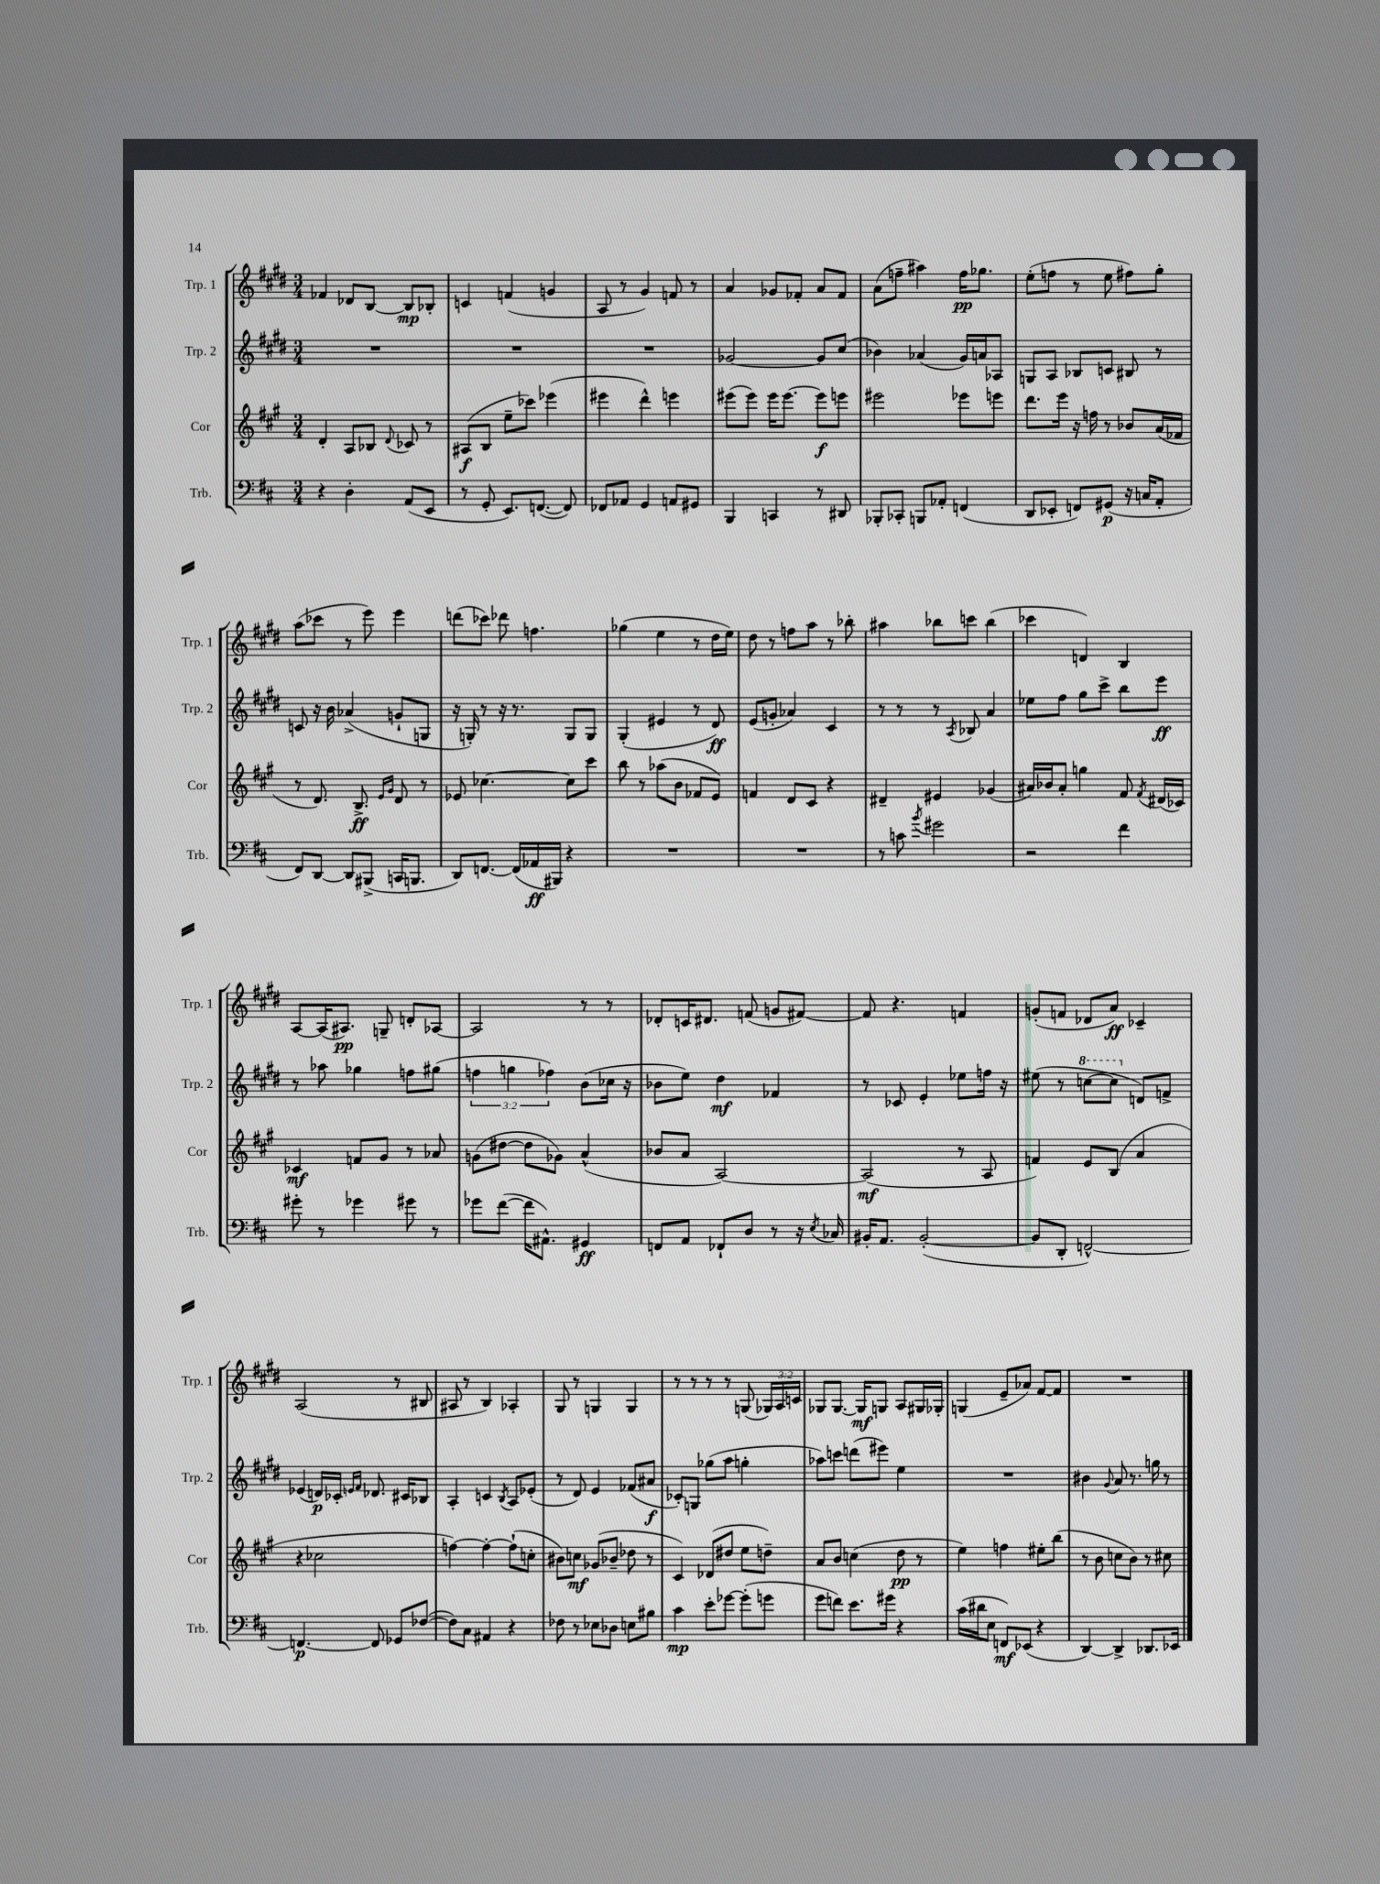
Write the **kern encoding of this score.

**kern	**dynam	**kern	**dynam	**kern	**dynam	**kern	**dynam
*part4	*part4	*part3	*part3	*part2	*part2	*part1	*part1
*staff4	*staff4	*staff3	*staff3	*staff2	*staff2	*staff1	*staff1
*I"Trb.	*	*I"Cor	*	*I"Trp. 2	*	*I"Trp. 1	*
*I'Trb.	*	*I'Cor	*	*I'Trp. 2	*	*I'Trp. 1	*
*clefF4	*	*clefG2	*	*clefG2	*	*clefG2	*
*k[f#c#]	*	*k[f#c#g#]	*	*k[f#c#g#d#]	*	*k[f#c#g#d#]	*
*M3/4	*	*M3/4	*	*M3/4	*	*M3/4	*
=140	=140	=140	=140	=140	=140	=140	=140
4r	.	4d'/	.	2.r	.	4f-X/	.
4D'\	.	8A/L	.	.	.	8d-X/L	.
.	.	8B-X/J	.	.	.	[8B/J	.
.	.	8qqd/	.	.	.	.	.
(8AA/L	.	8c-X/	.	.	.	8B/L]	mp
8EE/J	.	8r	.	.	.	8B-X'/J	.
=141	=141	=141	=141	=141	=141	=141	=141
8r	.	(8A#X/L	f	2.r	.	4cn/	.
8GG'/	.	8B/J	.	.	.	.	.
8.EE/L)	.	8ee~\L	.	.	.	(4fn/	.
.	.	8ccc-X\J)	.	.	.	.	.
([8.FFn/J	.	.	.	.	.	.	.
.	.	(4eee-X\	.	.	.	4gn/	.
8FF/])	.	.	.	.	.	.	.
=142	=142	=142	=142	=142	=142	=142	=142
8FF-X/L	.	4eee#X\	.	2.r	.	8A/	.
8AA-X/J	.	.	.	.	.	8r	.
4GG/	.	4ddd^^\)	.	.	.	4g#/)	.
8AAn/L	.	4eeen\	.	.	.	8fn/	.
8GG#X/J	.	.	.	.	.	8r	.
=143	=143	=143	=143	=143	=143	=143	=143
4BBB/	.	(8eee#X\L	.	[2g-X/	.	4a/	.
.	.	8eee#\J)	.	.	.	.	.
4CCn/	.	16eee#\KL	.	.	.	8g-X/L	.
.	.	[8.eee#\J	.	.	.	.	.
.	.	.	.	.	.	8f-X'/J	.
8r	.	8eee#\L]	f	8g-/L]	.	8a/L	.
8DD#X/	.	8eeen\J	.	(8cc#/J	.	8f-/J	.
=144	=144	=144	=144	=144	=144	=144	=144
8BBB-X'/L	.	2eee#X\	.	4b-X\)	.	(8a\L	.
8CC-X'/J	.	.	.	.	.	8ffn~\J	.
8BBBn/L	.	.	.	(4a-X/	.	4aa#X\)	.
8AA-X'/J	.	.	.	.	.	.	.
(4FFn/	.	8eee-X\L	.	16g#/LL)	.	16ff\KL	pp
.	.	.	.	16an/J	.	8.gg-X\J	.
.	.	8eeen\J	.	8A-X/J	.	.	.
=145	=145	=145	=145	=145	=145	=145	=145
8DD/L	.	8.ddd\L	.	8Gn/L	.	(8ee'\L	.
8EE-X'/J	.	.	.	8A/J	.	8ffn\J	.
.	.	16eee\Jk	.	.	.	.	.
8FFn/L)	.	16r	.	8B-X/L	.	8r	.
.	.	16ffn\	.	.	.	.	.
(8GG#X/J	p	8r	.	8cn/J	.	8ee\	.
16r	.	8b-X/L	.	8B#X/	.	8ff#X\L)	.
16Cn/KL	.	.	.	.	.	.	.
8AA'/J	.	(16a/L	.	8r	.	8gg#'\J	.
.	.	16f-X/JJ	.	.	.	.	.
!!LO:LB:g=z
=146	=146	=146	=146	=146	=146	=146	=146
8FF#/L)	.	8r	.	8cn/	.	(8aa\L	.
[8DD/J	.	8.d/)	.	16r	.	8ccc-X\J	.
.	.	.	.	16b\	.	.	.
8DD/L]	.	.	.	(4a-X^/	.	8r	.
.	.	8.B^/	ff	.	.	.	.
(8BBB#X^/J	.	.	.	.	.	8eee\)	.
.	.	16qqe/LL	.	.	.	.	.
.	.	16qqg#/JJ	.	.	.	.	.
16CCn/KL	.	8d/	.	8gn`/L	.	4eee\	.
8.BBBn/J	.	.	.	.	.	.	.
.	.	8r	.	8Gn/J	.	.	.
=147	=147	=147	=147	=147	=147	=147	=147
8DD/L)	.	8e-X/	.	16r	.	(8dddn\L	.
.	.	.	.	16Gn'/)	.	.	.
[8.FFn/J	.	[4.cc-X\	.	8r	.	8ccc-X\J)	.
.	.	.	.	16r	.	8ddd-X\	.
(16FF/LL]	.	.	.	8.r	.	.	.
16AA-X/	ff	.	.	.	.	4.ffn\	.
16BBB#X/JJ)	.	.	.	.	.	.	.
4r	.	8cc-\L]	.	8G/L	.	.	.
.	.	8ccc#\J	.	8G/J	.	.	.
=148	=148	=148	=148	=148	=148	=148	=148
2.r	.	8bb\	.	(4G#'/	.	(4gg-X\	.
.	.	8r	.	.	.	.	.
.	.	(8aa-X\L	.	4e#X/	.	4ee\	.
.	.	8b\J	.	.	.	.	.
.	.	8f-X/L	.	8r	.	8r	.
.	.	8e/J)	.	8d#/)	ff	16dd#\LL	.
.	.	.	.	.	.	16ee\JJ)	.
=149	=149	=149	=149	=149	=149	=149	=149
2.r	.	4fn/	.	(8e/L	.	8dd#\	.
.	.	.	.	8gn'/J	.	8r	.
.	.	8d/L	.	4a-X/)	.	8ffn\L	.
.	.	8c#/J	.	.	.	8aa\J	.
.	.	4r	.	4c#/	.	8r	.
.	.	.	.	.	.	8bb-X'\	.
=150	=150	=150	=150	=150	=150	=150	=150
8r	.	4d#X~/	.	8r	.	4aa#X\	.
8cn\	.	.	.	8r	.	.	.
8qb/	.	.	.	.	.	.	.
2g#X\	.	4e#X/	.	8r	.	8bb-X\L	.
.	.	.	.	8qA/	.	.	.
.	.	.	.	8B-X/	.	8cccn\J	.
.	.	(4g-X/	.	4a/	.	(4bb-\	.
=151	=151	=151	=151	=151	=151	=151	=151
2r	.	16a#X/LL)	.	8ee-X\L	.	4ccc-X\	.
.	.	16b-X/J	.	.	.	.	.
.	.	8a#'/J	.	8ff#\J	.	.	.
.	.	4ggn\	.	8gg#\L	.	4dn/)	.
.	.	.	.	8ccc#^\J	.	.	.
4f#\	.	8f#/	.	8bb\L	.	4B/	.
.	.	8qf#/	.	.	.	.	.
.	.	(16d#X/LL	.	8eee\J	ff	.	.
.	.	16c-X/JJ)	.	.	.	.	.
!!LO:LB:g=z
=152	=152	=152	=152	=152	=152	=152	=152
8g#X'\	.	4c-X/	mf	8r	.	[8A/L	.
8r	.	.	.	8aa-X\	.	(16A/K]	.
.	.	.	.	.	.	8.A#X/J)	pp
4g-X\	.	8fn/L	.	4gg-X\	.	.	.
.	.	8g#/J	.	.	.	8Gn~/	.
8g#X\	.	8r	.	8ffn\L	.	8dn'/L	.
8r	.	8a-X/	.	(8gg#X\J	.	[8A-X/J	.
=153	=153	=153	=153	=153	=153	=153	=153
8g-X\L	.	(8gn\L	.	6ffn\	.	2A-/]	.
([8f#\J	.	[8dd#X\J	.	.	.	.	.
.	.	.	.	6ggn\	.	.	.
16f#\KL]	.	8dd#\L]	.	.	.	.	.
8.AA#X^^\J)	.	.	.	.	.	.	.
.	.	.	.	6ff-X\)	.	.	.
.	.	8g-X\J)	.	.	.	.	.
4GG#X/	ff	(4a^^/	.	(8b\L	.	8r	.
.	.	.	.	16cc-X\Jk	.	8r	.
.	.	.	.	16r	.	.	.
=154	=154	=154	=154	=154	=154	=154	=154
8FFn/L	.	8b-X/L	.	8b-X\L	.	8d-X'/L	.
8AA/J	.	8a/J	.	8ee\J)	.	16cn/K	.
.	.	.	.	.	.	8.d#X/J	.
8FF-X`/L	.	[2A/)	.	4dd#\	mf	.	.
8D/J	.	.	.	.	.	(8fn/	.
8r	.	.	.	4f-X/	.	8gn/L	.
16r	.	.	.	.	.	[8f#X/J)	.
8qE/	.	.	.	.	.	.	.
16C-X/	.	.	.	.	.	.	.
=155	=155	=155	=155	=155	=155	=155	=155
16BB#X'/KL	.	(2A/]	mf	8r	.	8f#/]	.
8.AA/J	.	.	.	.	.	.	.
.	.	.	.	8c-X/	.	4.r	.
([2BB#'/	.	.	.	4e'/	.	.	.
.	.	8r	.	8ee-X\L	.	4fn/	.
.	.	8A/	.	16ffn\Jk	.	.	.
.	.	.	.	16r	.	.	.
=156	=156	=156	=156	=156	=156	=156	=156
8BB#/L]	.	4fn/)	.	(8ee#X\	.	(8gn'/L	.
8DD'/J	.	.	.	8r	.	8fn/J	.
*	*	*	*	*8va	*	*	*
[2FFn^^/)	.	8e/L	.	[8cccn\L	.	8d-X/L	.
.	.	(8B/J	.	8ccc\J]	.	8a/J)	ff
*	*	*	*	*X8va	*	*	*
.	.	4a/	.	8dn/L)	.	4c-X~/	.
.	.	.	.	8fn^/J	.	.	.
!!LO:LB:g=z
=157	=157	=157	=157	=157	=157	=157	=157
4.FFn/_	p	4r	.	(4e-X/	.	(2A/	.
.	.	2cc-X\	.	16dn/LL)	p	.	.
.	.	.	.	16c-X'/JJ	.	.	.
.	.	.	.	16qqen/LL	.	.	.
.	.	.	.	16qqf#/JJ	.	.	.
8FF/]	.	.	.	8.d-X/	.	.	.
8GG-X/L	.	.	.	.	.	8r	.
.	.	.	.	16c#X/KL	.	.	.
([8F-X/J	.	.	.	8B-X/J	.	8B#X/	.
=158	=158	=158	=158	=158	=158	=158	=158
8F-\L])	.	[4ffn\)	.	4A'/	.	8A#X/	.
8C#\J	.	.	.	.	.	8r	.
4AA#X/	.	4ff'\_	.	4cn/	.	4B/)	.
.	.	.	.	8qB/	.	.	.
4r	.	(8ff`\L]	.	8A/L	.	4A-X'/	.
.	.	8ccn'\J	.	(8e-X'/J	.	.	.
=159	=159	=159	=159	=159	=159	=159	=159
8F-X\	.	8b#X\L)	.	8r	.	8G#/	.
8r	.	8ccn\J	mf	8d#/)	.	8r	.
8E-X\L	.	(8g-X/L	.	4e/	.	4Gn/	.
8D-X\J	.	8b-X~/J	.	.	.	.	.
8En\L	.	8dd-X\	.	(8f-X/L	.	4G/	.
8B#X\J	.	8r	.	8a#X/J	f	.	.
=160	=160	=160	=160	=160	=160	=160	=160
4c#\	mp	4c#/)	.	8c-X'/L)	.	8r	.
.	.	.	.	8Gn/J	.	8r	.
8e'\L	.	(8d-X/L	.	(8gg-X\L	.	8r	.
[8g-X\J	.	8dd#X/J	.	8aa\J	.	8r	.
(8g-'\L]	.	8ee\L	.	4ggn'\	.	(8Gn/	.
8gn\J	.	8ddn~\J)	.	.	.	24G-X/LL)	.
.	.	.	.	.	.	24A/	.
.	.	.	.	.	.	24cn/JJ	.
=161	=161	=161	=161	=161	=161	=161	=161
8g\L	.	8a/L	.	8aa-X\L)	.	8G-X/L	.
8fn\J)	.	8b/J	.	8cccn\J	.	[8.G-/J	.
8.e\L	.	(4ccn\	.	(8dddn\L	.	.	.
.	.	.	.	.	.	16G-/KL]	mf
.	.	.	.	8eee#X\J)	.	8Gn/J	.
16g#X\Jk	.	.	.	.	.	.	.
4r	.	8dd\	pp	4ee\	.	8A/L	.
.	.	8r	.	.	.	16G#X/L	.
.	.	.	.	.	.	16G-X'/JJ	.
=162	=162	=162	=162	=162	=162	=162	=162
(16c#\LL	.	4ee\)	.	2.r	.	(4Gn/	.
16d#X\J	.	.	.	.	.	.	.
8E\J	.	.	.	.	.	.	.
8FFn/L)	mf	4ffn\	.	.	.	8e~/L	.
(8EE-X/J	.	.	.	.	.	8a-X/J)	.
4r	.	8ee#X'\L	.	.	.	[8f#/L	.
.	.	(8bb\J	.	.	.	8f#/J]	.
=163	=163	=163	=163	=163	=163	=163	=163
[4DD/)	.	8r	.	4b#X\	.	2.r	.
.	.	8b\	.	.	.	.	.
.	.	.	.	8qqg#/	.	.	.
4DD^/]	.	8ccn\L	.	8a/	.	.	.
.	.	8b\J)	.	8.r	.	.	.
8.DD-X/L	.	8r	.	.	.	.	.
.	.	.	.	16ggn\	.	.	.
.	.	8cc#X\	.	8r	.	.	.
16EE-X/Jk	.	.	.	.	.	.	.
==	==	==	==	==	==	==	==
*-	*-	*-	*-	*-	*-	*-	*-
